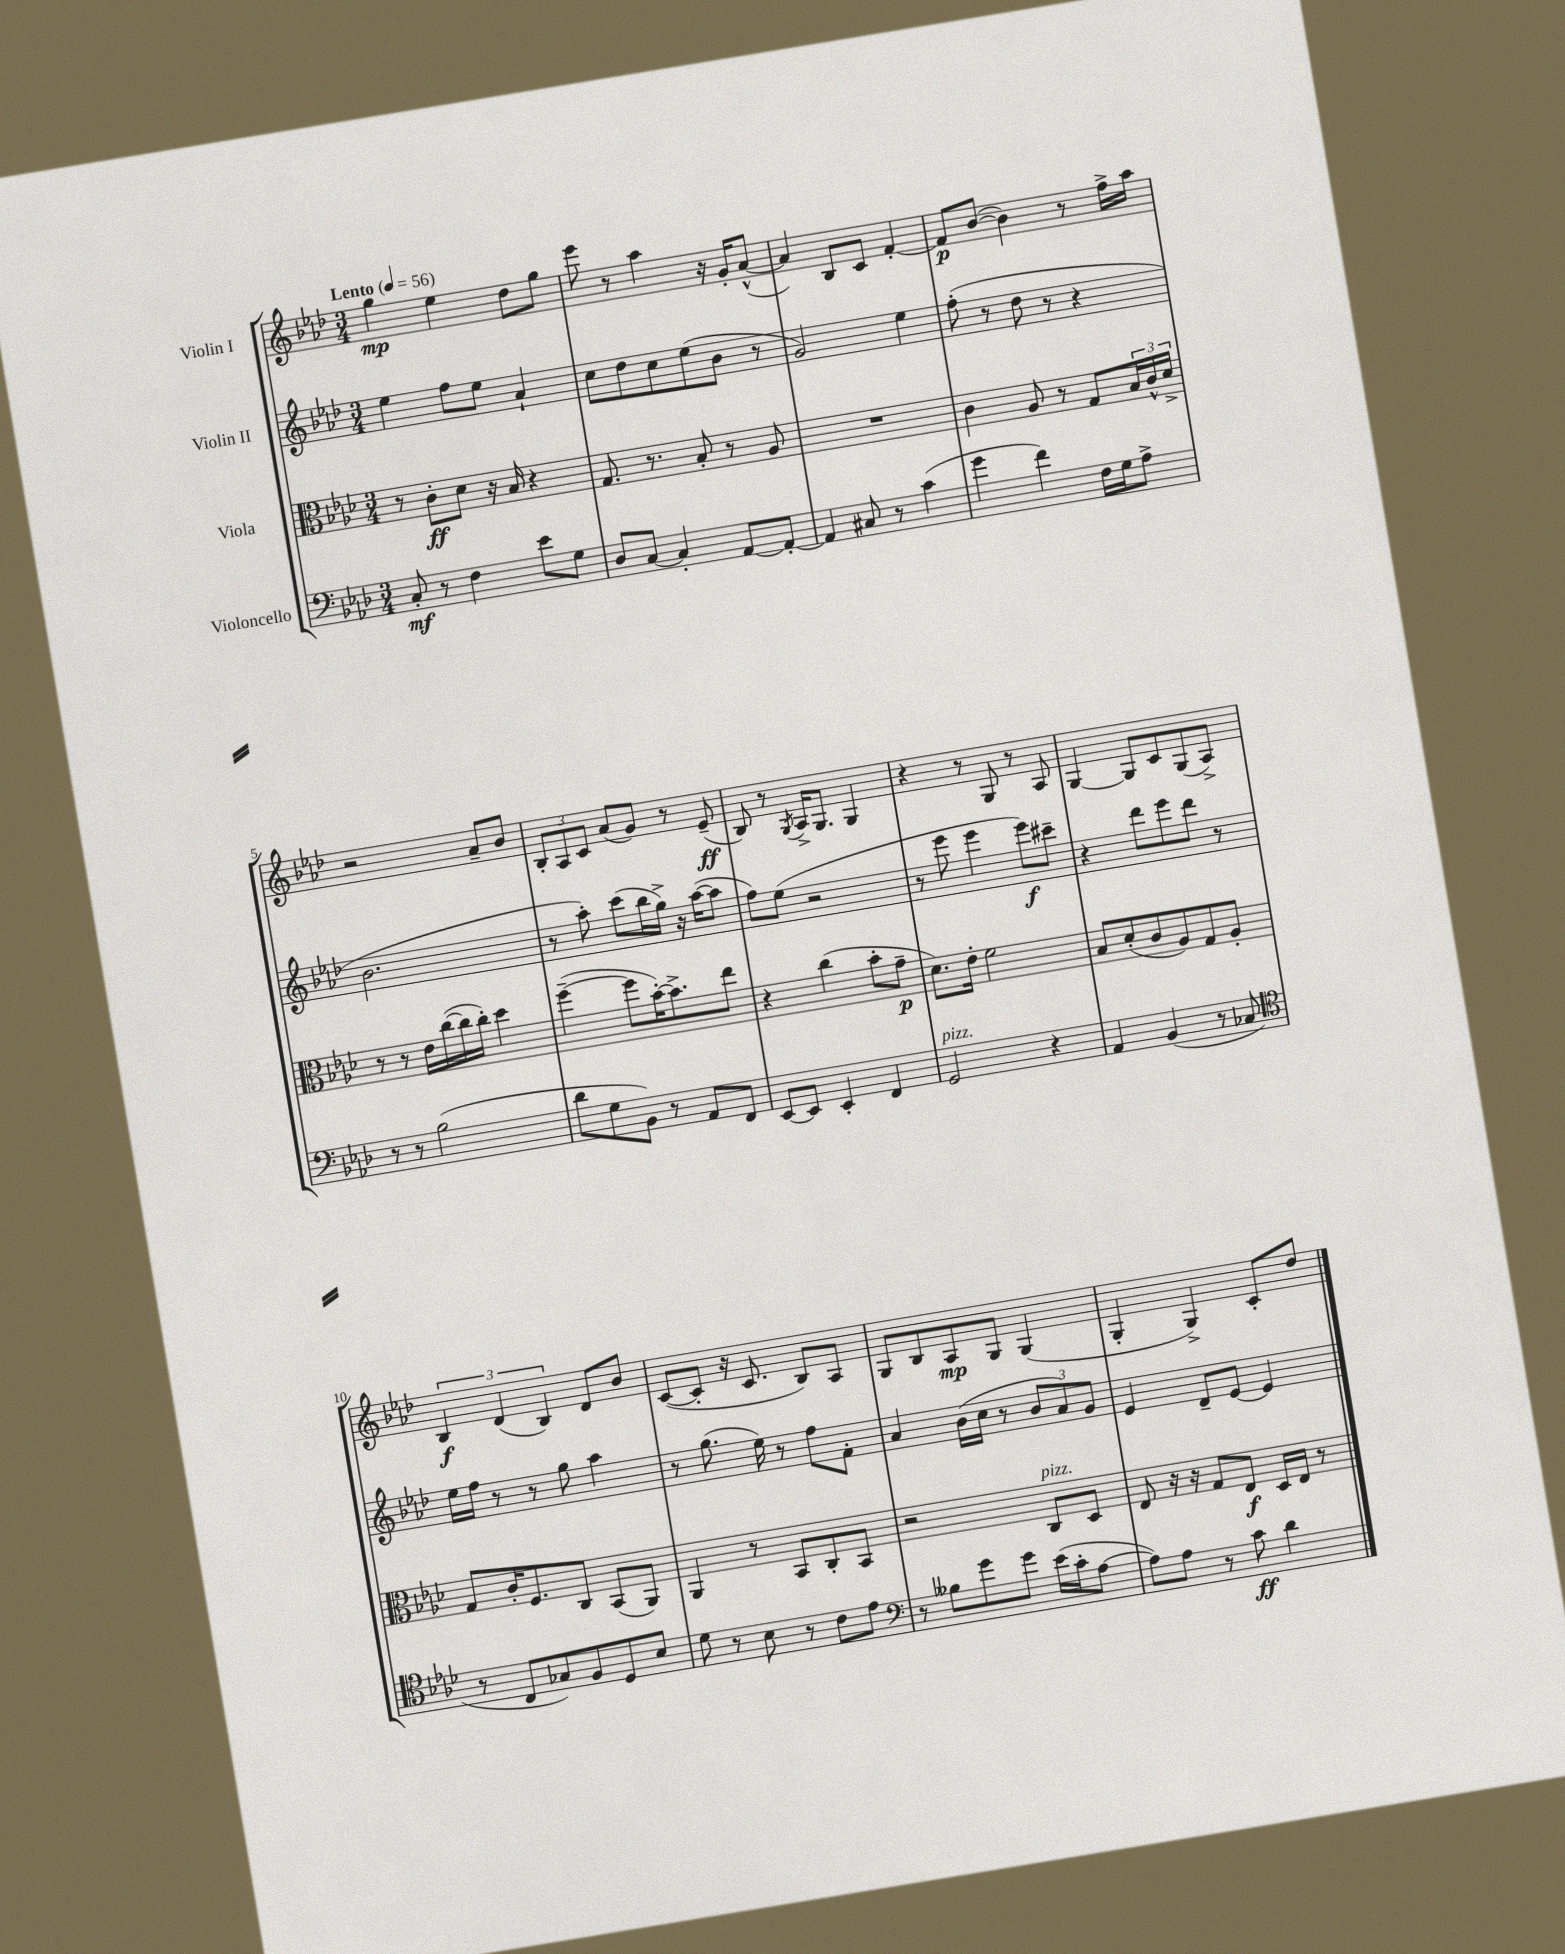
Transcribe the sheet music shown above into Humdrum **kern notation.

**kern	**dynam	**kern	**dynam	**kern	**dynam	**kern	**dynam
*part4	*part4	*part3	*part3	*part2	*part2	*part1	*part1
*staff4	*staff4	*staff3	*staff3	*staff2	*staff2	*staff1	*staff1
*I"Violoncello	*	*I"Viola	*	*I"Violin II	*	*I"Violin I	*
*clefF4	*	*clefC3	*	*clefG2	*	*clefG2	*
*k[b-e-a-d-]	*	*k[b-e-a-d-]	*	*k[b-e-a-d-]	*	*k[b-e-a-d-]	*
*M3/4	*	*M3/4	*	*M3/4	*	*M3/4	*
*MM56	*	*MM56	*	*MM56	*	*MM56	*
=1	=1	=1	=1	=1	=1	=1	=1
!	!	!	!	!	!	!LO:TX:a:B:t=Lento	!
8C'/	mf	8r	.	4ee-\	.	4gg\	mp
8r	.	8c'\L	ff	.	.	.	.
4F\	.	8d-\J	.	8ff\L	.	4ee-\	.
.	.	16r	.	8ee-\J	.	.	.
.	.	16B-/	.	.	.	.	.
8e-\L	.	4r	.	4a-`/	.	8dd-\L	.
8G\J	.	.	.	.	.	8gg\J	.
=2	=2	=2	=2	=2	=2	=2	=2
8D-/L	.	8.G/	.	8cc\L	.	8eee-\	.
[8C/J	.	.	.	8dd-\	.	8r	.
.	.	8.r	.	.	.	.	.
4C'/]	.	.	.	8cc\	.	4aa-\	.
.	.	8B-'/	.	(8ee-\	.	.	.
[8AA-/L	.	8r	.	8b-\J	.	16r	.
.	.	.	.	.	.	16g'/KL	.
8AA-'/J_	.	8A-/	.	8r	.	([8a-^^/J	.
=3	=3	=3	=3	=3	=3	=3	=3
4AA-/]	.	2.r	.	2g/)	.	4a-/])	.
8C#X/	.	.	.	.	.	8B-/L	.
8r	.	.	.	.	.	8c/J	.
(4c\	.	.	.	4ee-\	.	[4f'/	.
=4	=4	=4	=4	=4	=4	=4	=4
4g\	.	4c\	.	(8ff'\	.	8f/L]	p
.	.	.	.	8r	.	([8b-/J	.
4f\)	.	8A-/	.	8dd-\	.	4b-\])	.
.	.	8r	.	8r	.	.	.
16F\LL	.	8G/L	.	4r	.	8r	.
16G\J	.	.	.	.	.	.	.
8A-^\J	.	24B-/L	.	.	.	16ff^\LL	.
.	.	24c^^/	.	.	.	.	.
.	.	.	.	.	.	16aa-\JJ	.
.	.	24d-^/JJ	.	.	.	.	.
!!LO:LB:g=z
=5	=5	=5	=5	=5	=5	=5	=5
8r	.	8r	.	2.b-\	.	2r	.
8r	.	8r	.	.	.	.	.
(2B-\	.	16e-\LL	.	.	.	.	.
.	.	([16cc\	.	.	.	.	.
.	.	16cc\]	.	.	.	.	.
.	.	16cc'\JJ)	.	.	.	.	.
.	.	4dd-\	.	.	.	8a-~/L	.
.	.	.	.	.	.	8b-/J	.
=6	=6	=6	=6	=6	=6	=6	=6
8d-\L	.	([4ff~\	.	8r	.	12B-'/L	.
.	.	.	.	.	.	12A-/	.
8G\	.	.	.	8aa-'\)	.	.	.
.	.	.	.	.	.	12c/J	.
8BB-\J)	.	8ff\L]	.	(8ccc\L	.	(8a-/L	.
8r	.	[16b-'\K)	.	16bb-\L	.	8g/J)	.
.	.	8.b-^\]	.	16gg^\JJ)	.	.	.
8AA-/L	.	.	.	16r	.	8r	.
.	.	.	.	([16aa-\KL	.	.	.
8FF/J	.	8ee-\J	.	8aa-\J]	.	(8e-~/	ff
=7	=7	=7	=7	=7	=7	=7	=7
[8EE-/L	.	4r	.	8ff\L)	.	8B-/)	.
8EE-/J]	.	.	.	(8ee-\J	.	8r	.
.	.	.	.	.	.	8qG/	.
4EE-'/	.	(4cc\	.	2r	.	16A-^/KL	.
.	.	.	.	.	.	8.G/J	.
4FF/	.	8b-'\L	.	.	.	4G/	.
.	.	8g~\J	p	.	.	.	.
=8	=8	=8	=8	=8	=8	=8	=8
!LO:TX:a:i:t=pizz.	!	!	!	!	!	!	!
2GG/	.	8.d-\L)	.	8r	.	4r	.
.	.	.	.	8eee-\	.	.	.
.	.	16e-'\Jk	.	.	.	.	.
.	.	2f\	.	4eee-\	.	8r	.
.	.	.	.	.	.	8G/	.
4r	.	.	.	8eee-\L)	f	8r	.
.	.	.	.	8ccc#X~\J	.	8A-/	.
=9	=9	=9	=9	=9	=9	=9	=9
4AA-/	.	8B-/L	.	4r	.	[4G/	.
.	.	(8d-'/	.	.	.	.	.
(4BB-/	.	8c/	.	8ddd-\L	.	8G/L]	.
.	.	8A-/)	.	8eee-\	.	8c/	.
8r	.	8G/	.	8ddd-\J	.	(8G/	.
8C-X/	.	8A-'/J	.	8r	.	8A-^/J)	.
!!LO:LB:g=z
=10	=10	=10	=10	=10	=10	=10	=10
*clefC4	*	*	*	*	*	*	*
8r	.	8G/L	.	16ee-\LL	.	6B-/	f
.	.	.	.	16ff\JJ	.	.	.
8C/L	.	16c'/K	.	8r	.	.	.
.	.	.	.	.	.	(6d-/	.
.	.	8.F/	.	.	.	.	.
8G-X/)	.	.	.	8r	.	.	.
.	.	.	.	.	.	6B-/)	.
8F/	.	8C/J	.	8gg\	.	.	.
8D-/	.	(8BB-/L	.	4aa-\	.	8d-/L	.
8B-/J	.	8AA-/J)	.	.	.	8b-/J	.
=11	=11	=11	=11	=11	=11	=11	=11
8d-\	.	4AA-/	.	8r	.	([8c/L	.
8r	.	.	.	(8.gg\	.	8c'/J]	.
8B-\	.	8r	.	.	.	16r	.
.	.	.	.	16ee-\)	.	8.c/	.
8r	.	8BB-/L	.	8r	.	.	.
8c\L	.	8C'/	.	8ff\L	.	8B-/L)	.
8e-\J	.	8BB-/J	.	8f'\J	.	8A-/J	.
=12	=12	=12	=12	=12	=12	=12	=12
*clefF4	*	*	*	*	*	*	*
8r	.	2r	.	4a-/	.	8G/L	.
8B--X\L	.	.	.	.	.	8B-/	.
8g\	.	.	.	(16b-\LL	.	8A-/	mp
.	.	.	.	16cc\JJ	.	.	.
8g\J	.	.	.	8r	.	8G/J	.
!	!	!LO:TX:a:i:t=pizz.	!	!	!	!	!
(16e-\LL	.	8C/L	.	12b-/L	.	(4G/	.
16c'\J	.	.	.	.	.	.	.
.	.	.	.	12a-/)	.	.	.
[8A-\J	.	8D-/J	.	.	.	.	.
.	.	.	.	12g/J	.	.	.
=13	=13	=13	=13	=13	=13	=13	=13
8A-\L])	.	8E-/	.	4e-/	.	4G'/	.
8A-\J	.	16r	.	.	.	.	.
.	.	16r	.	.	.	.	.
8r	.	8G/L	.	8d-~/L	.	4G^/)	.
8c\	ff	8E-/J	f	[8e-/J	.	.	.
4d-\	.	16D-/LL	.	4e-/]	.	8c'/L	.
.	.	16E-/JJ	.	.	.	.	.
.	.	8r	.	.	.	8dd-/J	.
==	==	==	==	==	==	==	==
*-	*-	*-	*-	*-	*-	*-	*-
